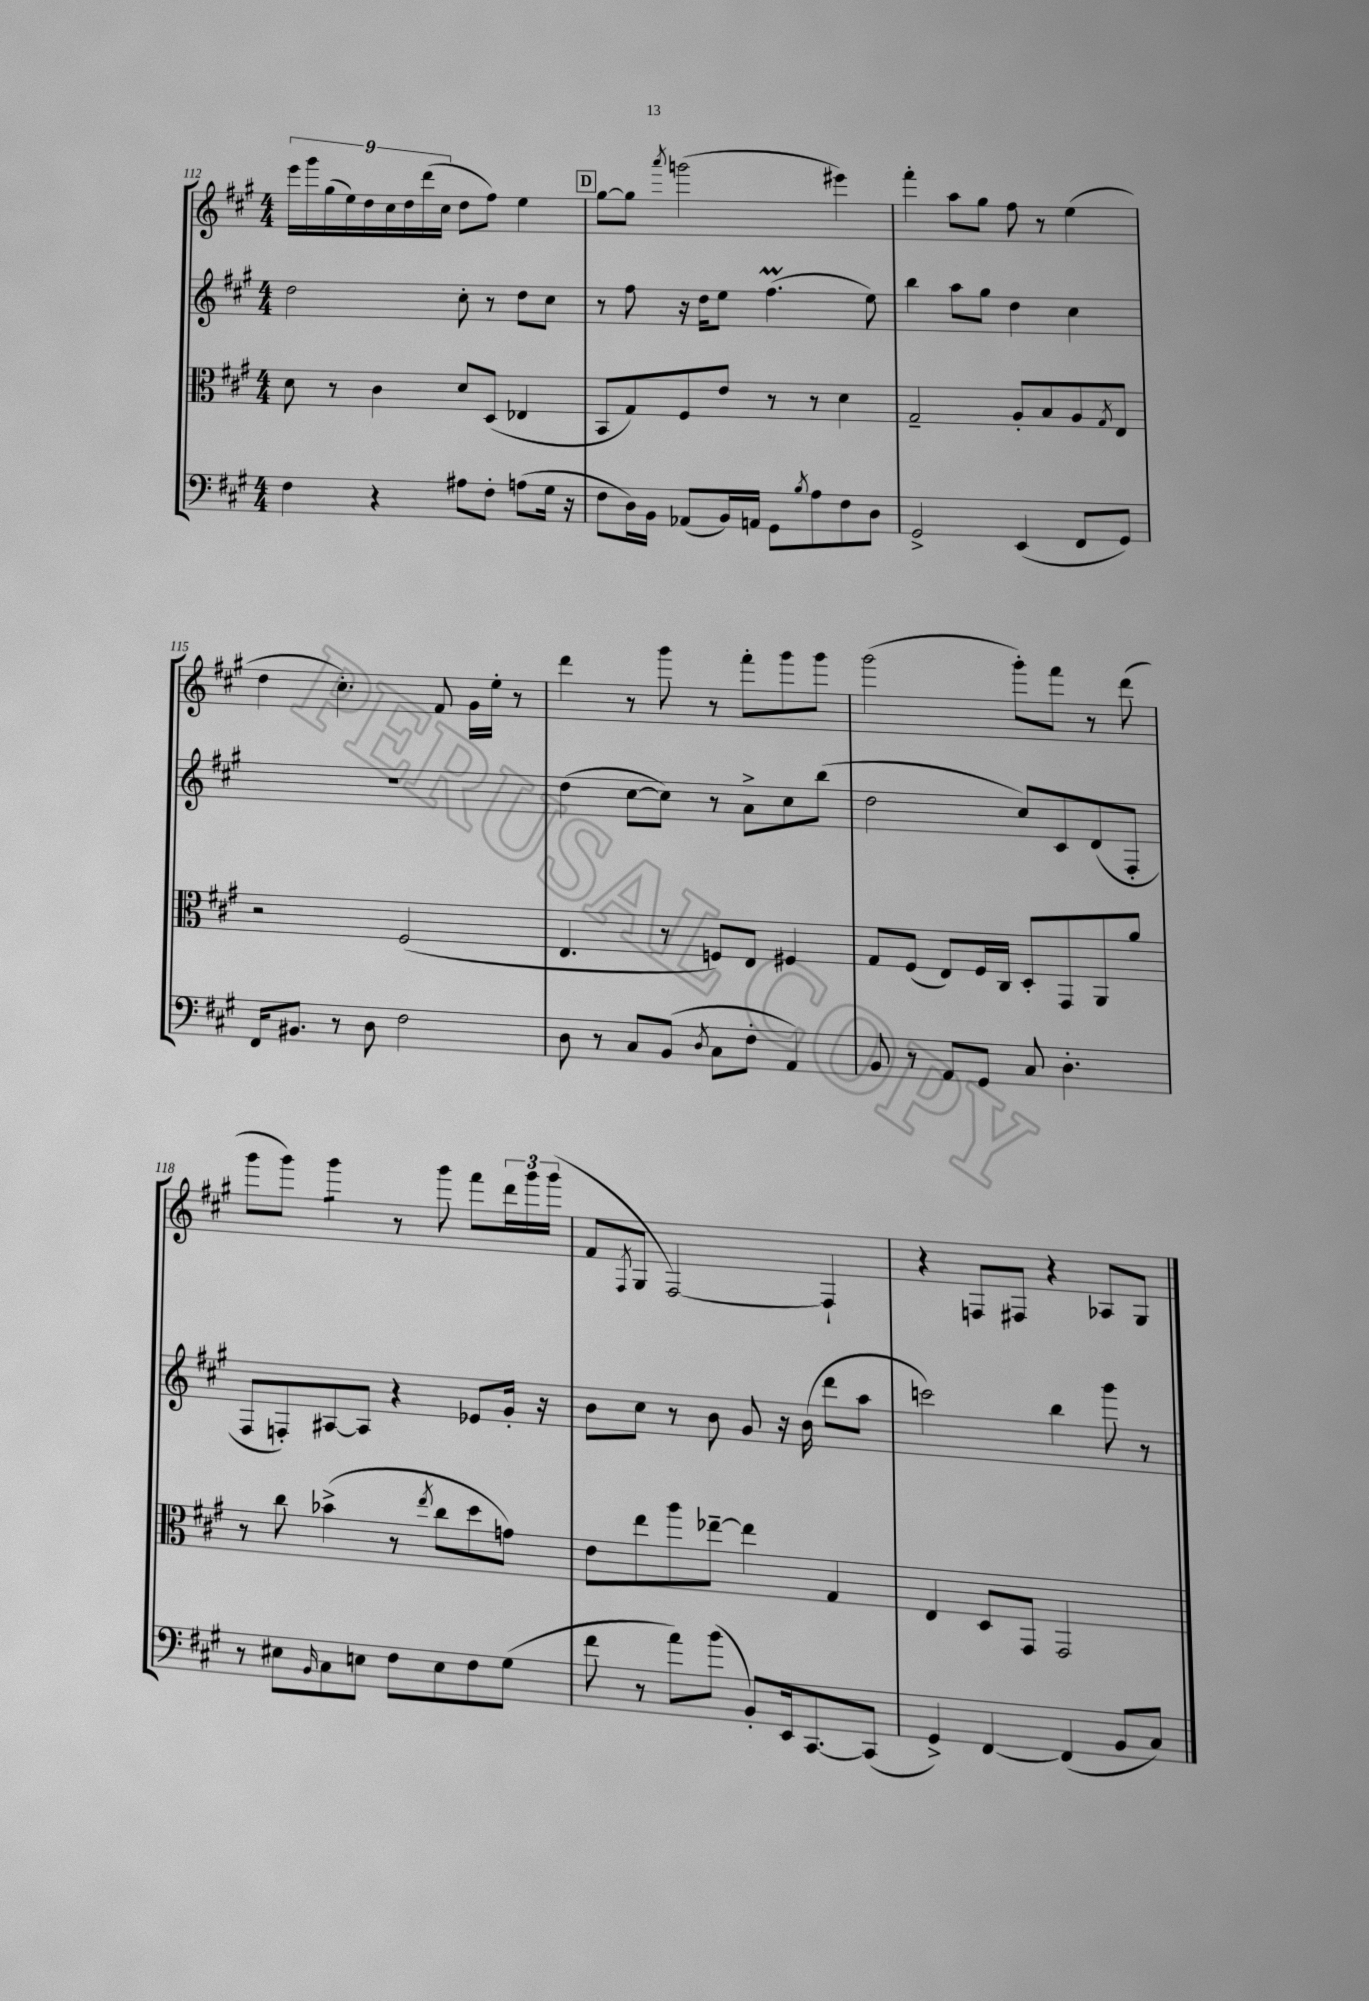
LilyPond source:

<<
\new StaffGroup <<
\new Staff = "s0" {
    \clef treble \key a \major \numericTimeSignature \time 4/4
    \tuplet 9/8 { e'''16 gis'''16 gis''16( e''16) d''16 cis''16 d''16 d'''16( cis''16 } d''8 fis''8) e''4 |
    \mark \markup { \box "D" } gis''8~ gis''8 \acciaccatura { a'''8 } g'''2( eis'''4) |
    fis'''4-. a''8 gis''8 fis''8 r8 e''4( |
    d''4 cis''4.-.) fis'8 gis'16 e''16-. r8 |
    d'''4 r8 gis'''8 r8 fis'''8-. gis'''8 gis'''8 |
    gis'''2( gis'''8-.) fis'''8 r8 d'''8( |
    gis'''8 gis'''8) gis'''4:8 r8 gis'''8 fis'''8 \tuplet 3/2 { d'''16 gis'''16 gis'''16( } |
    fis'8 \acciaccatura { fis8 } gis8 fis2~) fis4-! |
    r4 f8 fis8 r4 aes8 gis8 \bar "|." |
}
\new Staff = "s1" {
    \clef treble \key a \major \numericTimeSignature \time 4/4
    d''2 cis''8-. r8 d''8 cis''8 |
    \mark \markup { \box "D" } r8 fis''8 r16 d''16 e''8 fis''4.\prall( e''8) |
    b''4 a''8 gis''8 d''4 cis''4 |
    R1 |
    d''4( cis''8~ cis''8) r8 a'8-> cis''8 b''8( |
    d''2 cis''8) cis'8 d'8( fis8-. |
    fis8 f8-.) ais8~ ais8 r4 ees'8 gis'16-. r16 |
    b'8 cis''8 r8 b'8 gis'8 r16 b'16( d'''8 a''8 |
    c'''2) b''4 gis'''8 r8 \bar "|." |
}
\new Staff = "s2" {
    \clef alto \key a \major \numericTimeSignature \time 4/4
    d'8 r8 cis'4 d'8 d8( ees4 |
    \mark \markup { \box "D" } b,8 gis8) fis8 e'8 r8 r8 d'4 |
    gis2-- a8-. b8 a8 \acciaccatura { gis8 } e8 |
    r2 fis2( |
    e4. r8 f8) e8 fis4 |
    gis8 fis8( e8) fis16 cis16 d8-. gis,8 a,8 a'8 |
    r8 cis''8 bes'4->( r8 \acciaccatura { e''8 } cis''8 d''8 g'8) |
    e'8 e''8 a''8 ees''8~-- ees''4 gis4 |
    e4 d8 gis,8 gis,2 \bar "|." |
}
\new Staff = "s3" {
    \clef bass \key a \major \numericTimeSignature \time 4/4
    fis4 r4 ais8 fis8-. a8( gis16 r16 |
    \mark \markup { \box "D" } fis8 d16) b,16 aes,8( b,16) a,16 gis,8 \acciaccatura { b8 } a8 fis8 d8 |
    gis,2-> e,4( fis,8 gis,8) |
    fis,16 bis,8. r8 d8 fis2 |
    d8 r8 cis8 b,8( \acciaccatura { d8 } cis8 fis8-. a,4) |
    b,8 r8 a,8 gis,8 cis8 d4.-. |
    r8 eis8 \grace { b,16 } cis8 e8 fis8 e8 fis8 gis8( |
    fis'8 r8 a'8) b'8( b,8-.) e,16 cis,8.~ cis,8( |
    gis,4->) fis,4~ fis,4( b,8 cis8) \bar "|." |
}
>>
>>
\layout { \context { \Score currentBarNumber = #112 } }
